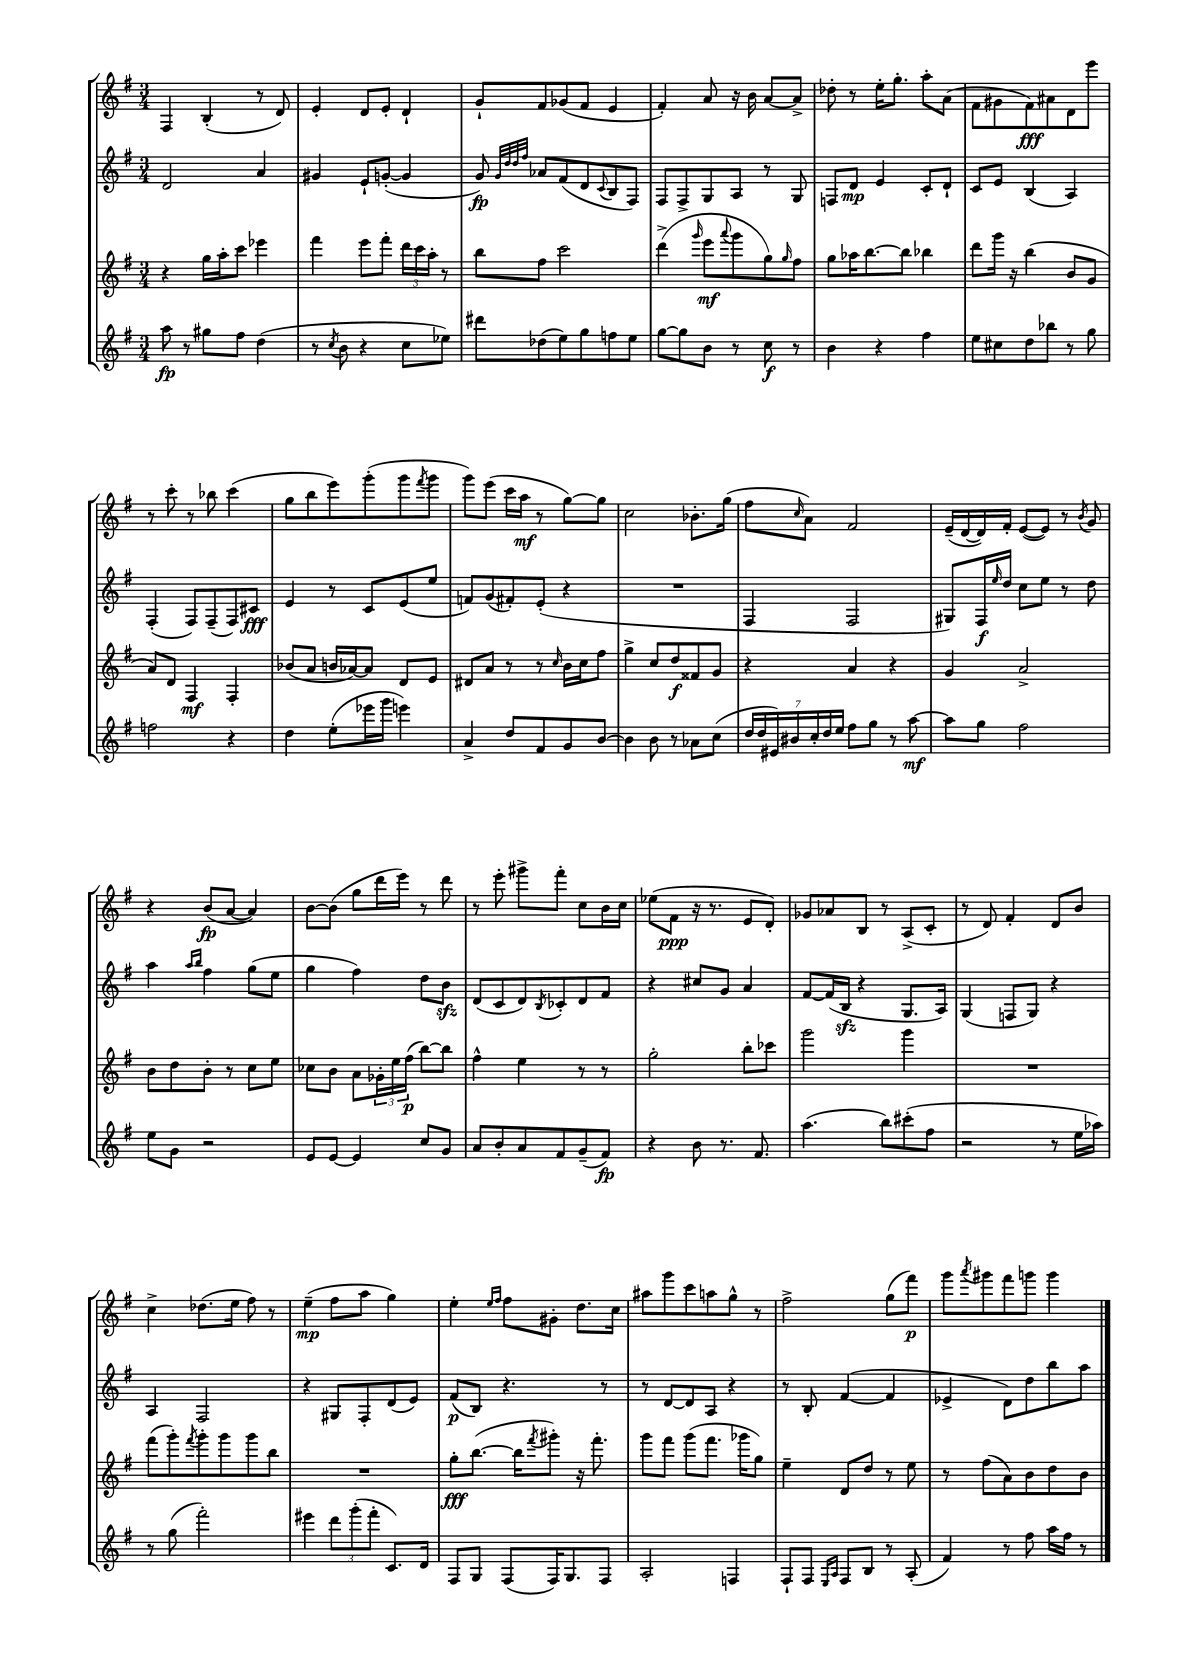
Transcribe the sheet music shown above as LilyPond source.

<<
\new StaffGroup <<
\new Staff = "s0" {
    \clef treble \key g \major \numericTimeSignature \time 3/4
    fis4 b4-.( r8 d'8) |
    e'4-. d'8 e'8-. d'4-! |
    g'8-! fis'8 ges'8( fis'8 e'4 |
    fis'4-.) a'8 r16 b'16 a'8~ a'8-> |
    des''8-. r8 e''16-. g''8.-. a''8-. a'8( |
    fis'8 gis'8 fis'8\fff) ais'8 d'8 e'''8 |
    r8 c'''8-. r8 bes''8 c'''4( |
    g''8 b''8 e'''8) g'''8-.( g'''8 \acciaccatura { fis'''8 } g'''8 |
    g'''8) e'''8( c'''16 a''16\mf r8 g''8~) g''8 |
    c''2 bes'8.-. g''16( |
    fis''8 \grace { c''16 } a'8) fis'2 |
    e'16--( d'16~ d'16) fis'16-. e'8~( e'8) r8 \acciaccatura { b'8 } g'8 |
    r4 b'8\fp( a'8~ a'4) |
    b'8~ b'8( g''8 d'''16 e'''16) r8 d'''8 |
    r8 e'''8-. gis'''8-> fis'''8-. c''8 b'16 c''16 |
    ees''8( fis'8\ppp r16 r8. e'8 d'8-.) |
    ges'8 aes'8 b8 r8 a8->( c'8-. |
    r8 d'8) fis'4-. d'8 b'8 |
    c''4-> des''8.( e''16 fis''8) r8 |
    e''4--\mp( fis''8 a''8 g''4) |
    e''4-. \grace { e''16 fis''16 } fis''8 gis'8-. d''8. c''16 |
    ais''8 g'''8 c'''8 a''8 g''8-^ r8 |
    fis''2-> g''8( fis'''8\p) |
    g'''8 \acciaccatura { a'''8 } gis'''8 fis'''8 g'''8 g'''4 \bar "|." |
}
\new Staff = "s1" {
    \clef treble \key g \major \numericTimeSignature \time 3/4
    d'2 a'4 |
    gis'4 e'8-! g'8~-.( g'4 |
    g'8\fp) \grace { g'32 d''32 d''32 fis''32 } aes'8 fis'8( d'8 \appoggiatura { c'8 } b8 fis8) |
    fis8 fis8-> g8 a8 r8 g8 |
    f8 d'8\mp e'4 c'8-. d'8-! |
    c'8 e'8 b4( a4) |
    fis4-.( fis8) fis8--( fis8) cis'8\fff |
    e'4 r8 c'8 e'8( e''8 |
    f'8) g'8( fis'8-.) e'8-.( r4 |
    R2. |
    fis4 fis2 |
    gis8) fis16\f \grace { e''16 } d''16 c''8 e''8 r8 d''8 |
    a''4 \grace { a''16 b''16 } fis''4 g''8( e''8 |
    g''4 fis''4) d''8 b'8\sfz |
    d'8( c'8 d'8) \acciaccatura { b8 } ces'8-. d'8 fis'8 |
    r4 cis''8 g'8 a'4 |
    fis'8~ fis'16( b16\sfz r4 g8. a16) |
    g4( f8 g8) r4 |
    a4 fis2 |
    r4 gis8 fis8-. d'8( e'8) |
    fis'8\p( b8) r4. r8 |
    r8 d'8~ d'8 a8 r4 |
    r8 b8-. fis'4~( fis'4 |
    ees'4-> d'8) d''8 b''8 a''8 \bar "|." |
}
\new Staff = "s2" {
    \clef treble \key g \major \numericTimeSignature \time 3/4
    r4 g''16 a''16-. c'''8 ees'''4 |
    fis'''4 e'''8 fis'''8-. \tuplet 3/2 { d'''16 c'''16 a''16-. } r8 |
    b''8 fis''8 c'''2 |
    d'''4->( \grace { g'''16 } e'''8\mf \appoggiatura { a'''8 } g'''8 g''8) \grace { g''16 } fis''8 |
    g''8 aes''16 b''8.~ b''8 bes''4 |
    d'''8 g'''16 r16 b''4( b'8 g'8 |
    a'8) d'8 fis4\mf fis4-. |
    bes'8( a'8 b'16 aes'16~) aes'8 d'8 e'8 |
    dis'8 a'8 r8 r8 \grace { c''16 } b'16 c''16 fis''8 |
    g''4-> c''8 d''8\f fisis'8 g'8 |
    r4 a'4 r4 |
    g'4 a'2-> |
    b'8 d''8 b'8-. r8 c''8 e''8 |
    ces''8 b'8 a'8 \tuplet 3/2 { ges'16-. e''16 fis''16\p( } b''8~) b''8 |
    fis''4-^ e''4 r8 r8 |
    g''2-. b''8-. ces'''8 |
    g'''2 g'''4 |
    R2. |
    fis'''8( g'''8-.) \acciaccatura { fis'''8 } g'''8-. g'''8 g'''8 b''8 |
    R2. |
    g''8-.\fff b''8.~( b''16 \acciaccatura { fis'''8 } gis'''8-.) r16 fis'''8.-. |
    g'''8 fis'''8 g'''8( fis'''8. ges'''16 g''8) |
    e''4-- d'8 d''8 r8 e''8 |
    r8 fis''8( a'8) b'8 d''8 b'8 \bar "|." |
}
\new Staff = "s3" {
    \clef treble \key g \major \numericTimeSignature \time 3/4
    a''8\fp r8 gis''8 fis''8 d''4( |
    r8 \acciaccatura { c''8 } b'8 r4 c''8 ees''8) |
    dis'''8 des''8( e''8) g''8 f''8 e''8 |
    g''8~ g''8 b'8 r8 c''8\f r8 |
    b'4 r4 fis''4 |
    e''8 cis''8 d''8 bes''8 r8 g''8 |
    f''2 r4 |
    d''4 e''8-.( ees'''16 g'''16 e'''4) |
    a'4-> d''8 fis'8 g'8 b'8~ |
    b'4 b'8 r8 aes'8 c''8( |
    \tuplet 7/4 { d''16 d''16 eis'16) bis'16 c''16-. d''16 e''16 } fis''8 g''8 r8 a''8~\mf |
    a''8 g''8 fis''2 |
    e''8 g'8 r2 |
    e'8 e'8~ e'4 c''8 g'8 |
    a'8 b'8-. a'8 fis'8 g'8--( fis'8\fp) |
    r4 b'8 r8. fis'8. |
    a''4.( b''8) cis'''8-.( fis''8 |
    r2 r8 e''16 aes''16) |
    r8 g''8( fis'''2-.) |
    eis'''4 \tuplet 3/2 { d'''8 g'''8-.( fis'''8-. } c'8.) d'16 |
    fis8 g8 fis8( fis16) g8. fis8 |
    a2-. f4 |
    fis8-! fis8 \grace { e16 a16 } fis8 b8 r8 a8-.( |
    fis'4) r8 fis''8 a''16 fis''16 r8 \bar "|." |
}
>>
>>
\layout { \context { \Score \remove "Bar_number_engraver" } }
